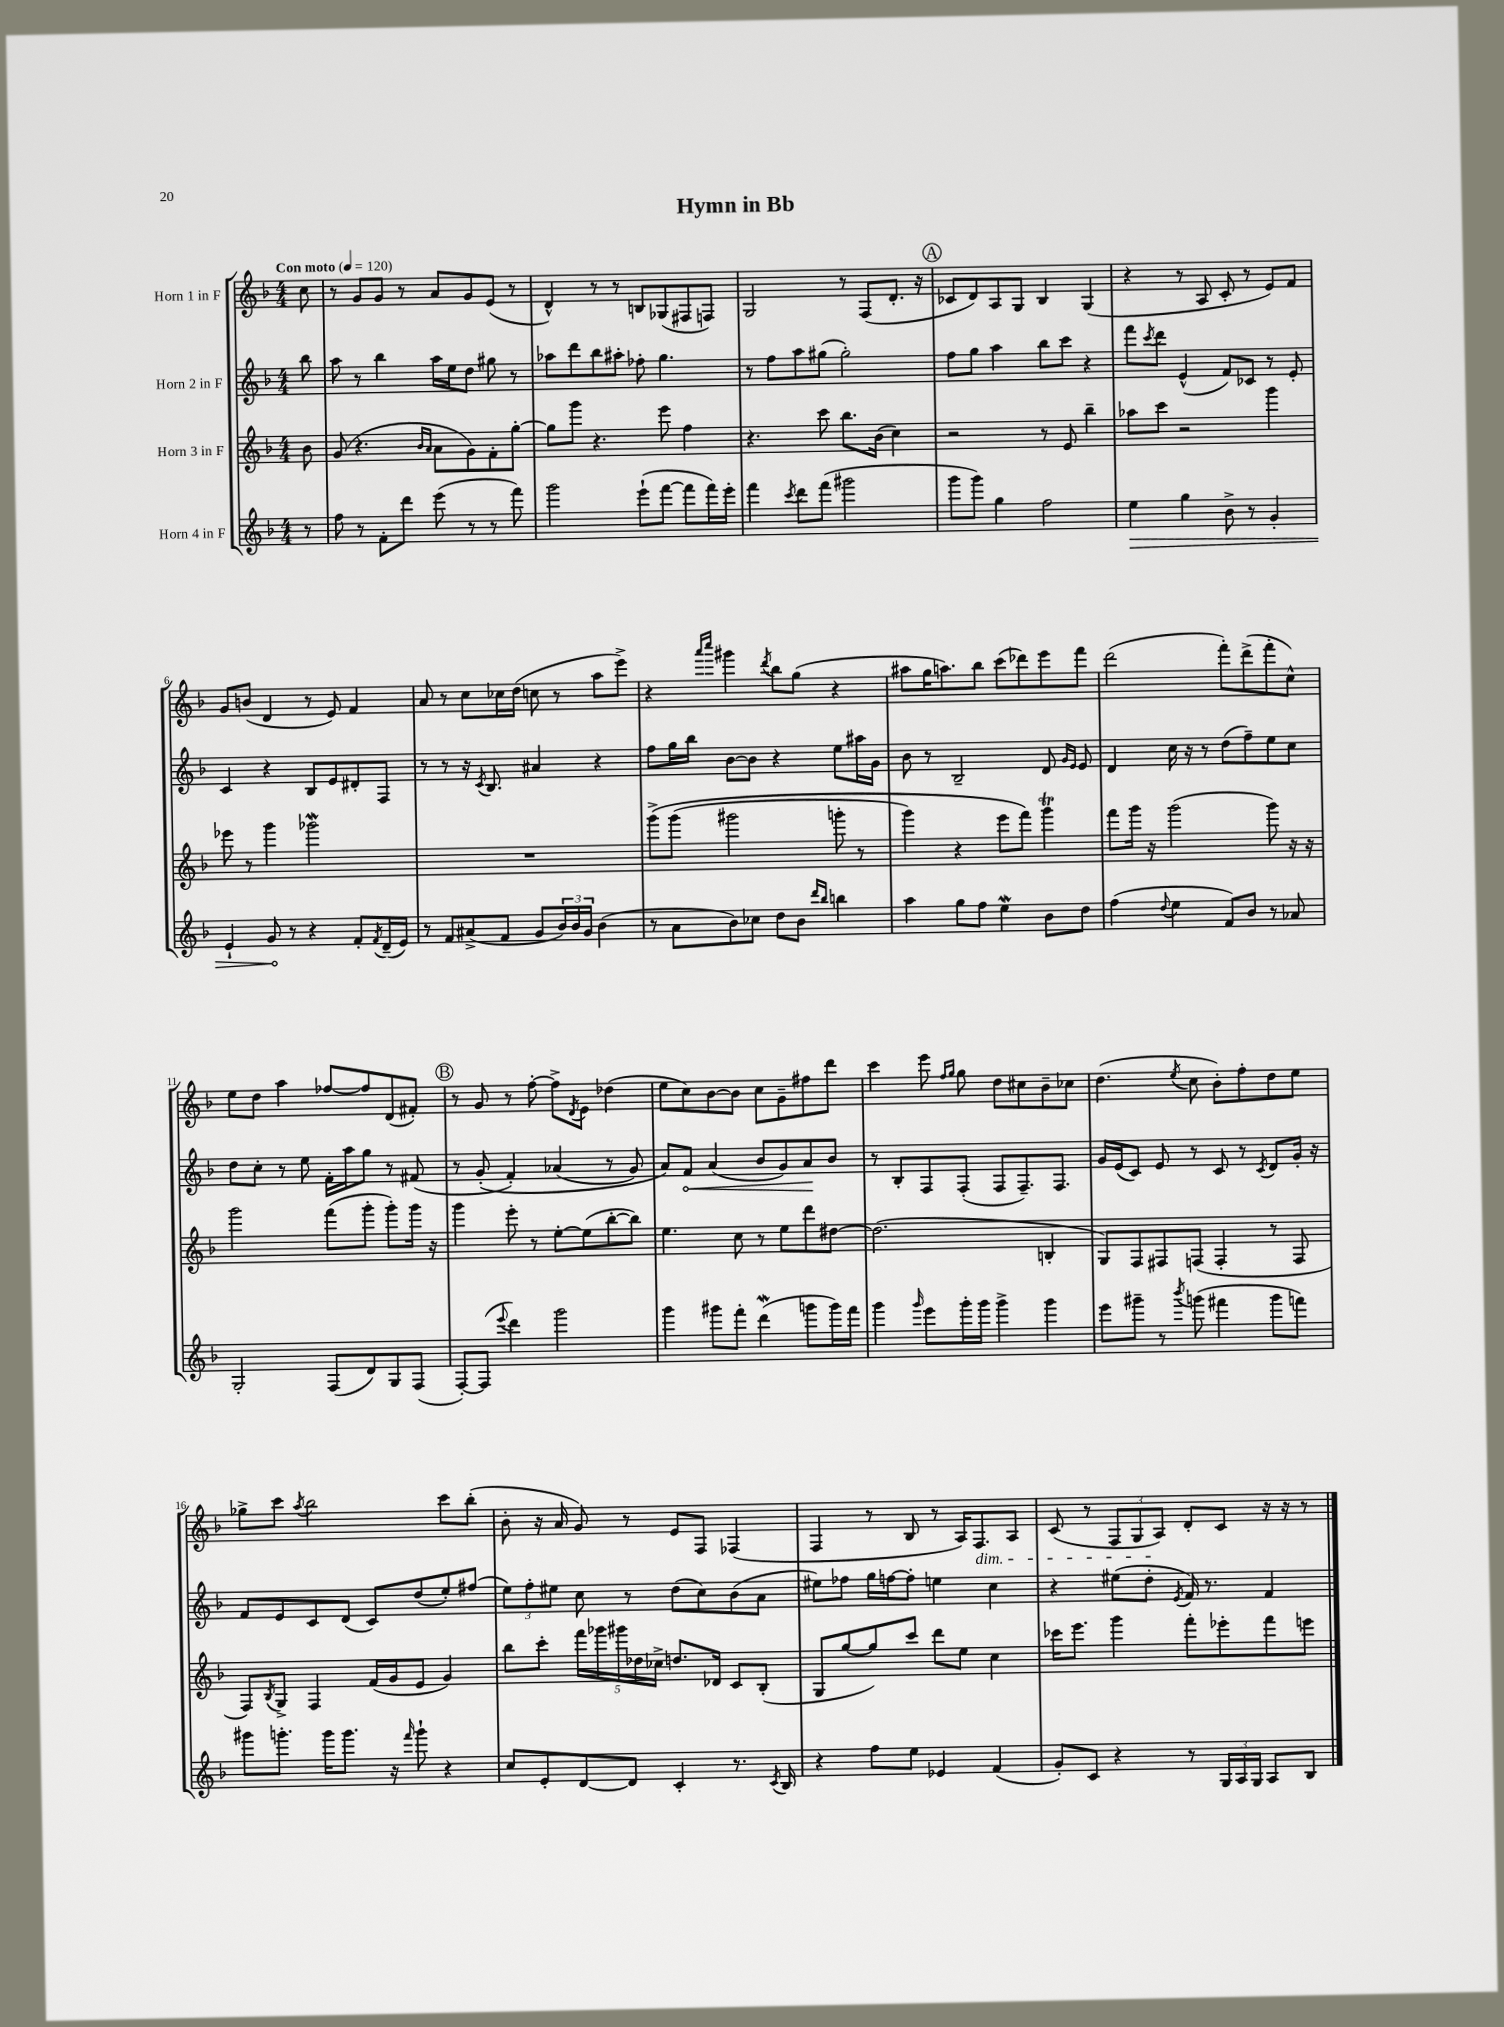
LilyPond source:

\header { title = "Hymn in Bb" }
<<
\new StaffGroup <<
\new Staff = "s0" \with { instrumentName = "Horn 1 in F" } {
    \clef treble \key f \major \numericTimeSignature \time 4/4 \partial 8 \tempo "Con moto" 4 = 120
    c''8 |
    r8 g'8 g'8 r8 a'8 g'8 e'8( r8 |
    d'4-^) r8 r8 b8 ges8( fis8 f8) |
    g2 r8 f8( d'8.-. r16 |
    \mark \markup { \circle "A" } ces'8 d'8) a8 g8 bes4 g4( |
    r4 r8 a8 c'8-. r8 e'8) f'8 |
    g'8 b'8( d'4 r8 e'8) f'4 |
    a'8 r8 c''8 ces''16 d''16( c''8 r8 a''8 e'''8->) |
    r4 \grace { a'''16 c''''16 } gis'''4 \acciaccatura { d'''8 } bes''8 g''8( r4 |
    ais''8 g''16 a''8.) bes''8 c'''8( des'''8) e'''8 f'''8 |
    d'''2( f'''8-.) d'''8->( f'''8-. c''8-^) |
    e''8 d''8 a''4 fes''8~ fes''8 d'8( fis'8-.) |
    \mark \markup { \circle "B" } r8 g'8 r8 f''8~-. f''8-> \acciaccatura { d'8 } e'8 des''4( |
    e''8 c''8) bes'8~ bes'8 c''8 g'8-- fis''8 d'''8 |
    c'''4 e'''8 \grace { f''16 g''16 } g''8 d''8 cis''8 bes'8-- ces''8 |
    d''4.( \acciaccatura { e''8 } c''8 bes'8-.) f''8-. d''8 e''8 |
    ges''8-> c'''8 \acciaccatura { a''8 } bes''2 c'''8 bes''8-.( |
    bes'8-. r16 a'16 g'8) r8 e'8 f8 fes4( |
    f4 r8 bes8 r8 a16) f8.\dim a8 |
    c'8( r8 \tuplet 3/2 { f8 g8 a8\!) } d'8-. c'8 r16 r16 r8 \bar "|." |
}
\new Staff = "s1" \with { instrumentName = "Horn 2 in F" } {
    \clef treble \key f \major \numericTimeSignature \time 4/4 \partial 8
    bes''8 |
    a''8 r8 bes''4 a''16 e''16 d''8 gis''8 r8 |
    aes''8 d'''8 bes''8 ais''8-. fes''8-. g''4. |
    r8 f''8 a''8 gis''8( gis''2-.) |
    \mark \markup { \circle "A" } f''8 g''8 a''4 bes''8 c'''8 r4 |
    f'''8 \acciaccatura { c'''8 } d'''8 e'4-^( f'8) ces'8 r8 e'8-. |
    c'4 r4 bes8 e'8 dis'8-. f8 |
    r8 r8 r16 \acciaccatura { c'8 } bes8. ais'4 r4 |
    f''8 g''16 bes''16 bes'8~ bes'8 r4 e''8 ais''16 g'16 |
    bes'8 r8 bes2-- d'8 \grace { g'16 e'16 } e'8 |
    d'4 c''16 r16 r8 d''8( f''8--) e''8 c''8 |
    d''8 c''8-. r8 e''8 f'16-. a''16 g''8 r8 fis'8( |
    \mark \markup { \circle "B" } r8 g'8-.\( f'4-.) aes'4( r8 g'8) |
    a'8\) \once \override Hairpin.circled-tip = ##t f'8\< a'4( bes'8 g'8) a'8\! bes'8 |
    r8 bes8-. f8 f8-.( f8 f8.--) f8. |
    g'16 e'16( c'8) e'8 r8 c'8 r8 \acciaccatura { c'8 } d'8 g'16-. r16 |
    f'8 e'8 c'8 d'8( c'8) d''8( e''8-.) fis''8( |
    \tuplet 3/2 { e''8) f''8-. eis''8 } c''8 r8 d''8( c''8) bes'8( a'8 |
    eis''8) fes''8 g''16 f''16~ f''8-. e''4 c''4 |
    r4 eis''8( d''8-. \acciaccatura { e'8 } f'16) r8. f'4 \bar "|." |
}
\new Staff = "s2" \with { instrumentName = "Horn 3 in F" } {
    \clef treble \key f \major \numericTimeSignature \time 4/4 \partial 8
    bes'8 |
    g'8( r4. \grace { bes'16 a'16 } a'8 g'8) f'8-. g''8~-. |
    g''8 g'''8 r4. e'''8 f''4 |
    r4. c'''8 bes''8. bes'16( c''4) |
    \mark \markup { \circle "A" } r2 r8 e'8 bes''4-- |
    aes''8 c'''8 r2 g'''4 |
    ees'''8 r8 g'''4 ges'''2\mordent |
    R1 |
    g'''8->\( g'''8( gis'''2 g'''8-. r8 |
    g'''4) r4 e'''8 f'''8\) g'''4\trill |
    f'''8 g'''16 r16 g'''2( g'''8) r16 r16 |
    g'''2 f'''8( g'''8-. g'''8-.) g'''16 r16 |
    \mark \markup { \circle "B" } g'''4 e'''8-. r8 e''8~-. e''8( bes''8~-. bes''8) |
    e''4. c''8 r8 e''8 d'''8 dis''8~ |
    dis''2.( b4-. |
    g8) f8 fis8 f8( f4-. r8 f8 |
    f8) \acciaccatura { bes8 } g8-> f4 f'16( g'16 e'8 g'4) |
    bes''8 c'''8-. \tuplet 5/4 { f'''16 ges'''16 gis'''16 des''16 ces''16-> } d''8. des'16 c'8 bes8-.( |
    g8 g''8~ g''8) c'''8 d'''8 e''8 c''4 |
    ces'''16 e'''8. g'''4 f'''8-. ees'''8-. f'''8 e'''8 \bar "|." |
}
\new Staff = "s3" \with { instrumentName = "Horn 4 in F" } {
    \clef treble \key f \major \numericTimeSignature \time 4/4 \partial 8
    r8 |
    f''8 r8 f'8-. d'''8 e'''8( r8 r8 f'''8) |
    g'''2 e'''8-!( f'''8~ f'''8 f'''16) e'''16-. |
    f'''4 \acciaccatura { c'''8 } d'''8 f'''8( gis'''2 |
    \mark \markup { \circle "A" } g'''8 g'''8) g''4 f''2 |
    \once \override Hairpin.circled-tip = ##t e''4\> g''4 bes'8-> r8 g'4-. |
    e'4-! g'8\! r8 r4 f'8-. \acciaccatura { f'8 } d'16--( e'16) |
    r8 f'8 ais'8->( f'8 g'8 \tuplet 3/2 { bes'16) bes'16 g'16 } bes'4( |
    r8 a'8 bes'8) ces''8 d''8 bes'8 \grace { d'''16 bes''16 } b''4 |
    a''4 g''8 f''8 e''4\mordent bes'8 d''8 |
    f''4( \appoggiatura { d''8 } e''4 f'8) bes'8 r8 aes'8 |
    g2-. f8( d'8) g8 f8( |
    \mark \markup { \circle "B" } f8~-.) f8( \appoggiatura { e'''8 } d'''4) g'''2 |
    g'''4 gis'''8 f'''8-. d'''4\mordent( g'''8 g'''16) f'''16 |
    g'''4 \grace { g'''16 } e'''8 g'''16-. g'''16 g'''4-> g'''4 |
    e'''8 gis'''8-- r8 \acciaccatura { bes'''8 } g'''8( fis'''4 g'''8 f'''8) |
    gis'''8 g'''8.-. g'''16 g'''8. r16 \grace { f'''16 } g'''8-! r4 |
    c''8 e'8-. d'8~ d'8 c'4-. r8. \acciaccatura { c'8 } bes16 |
    r4 f''8 e''8 ees'4 f'4( |
    g'8-.) c'8 r4 r8 \tuplet 3/2 { g16 a16 g16 } a8 bes8 \bar "|." |
}
>>
>>
